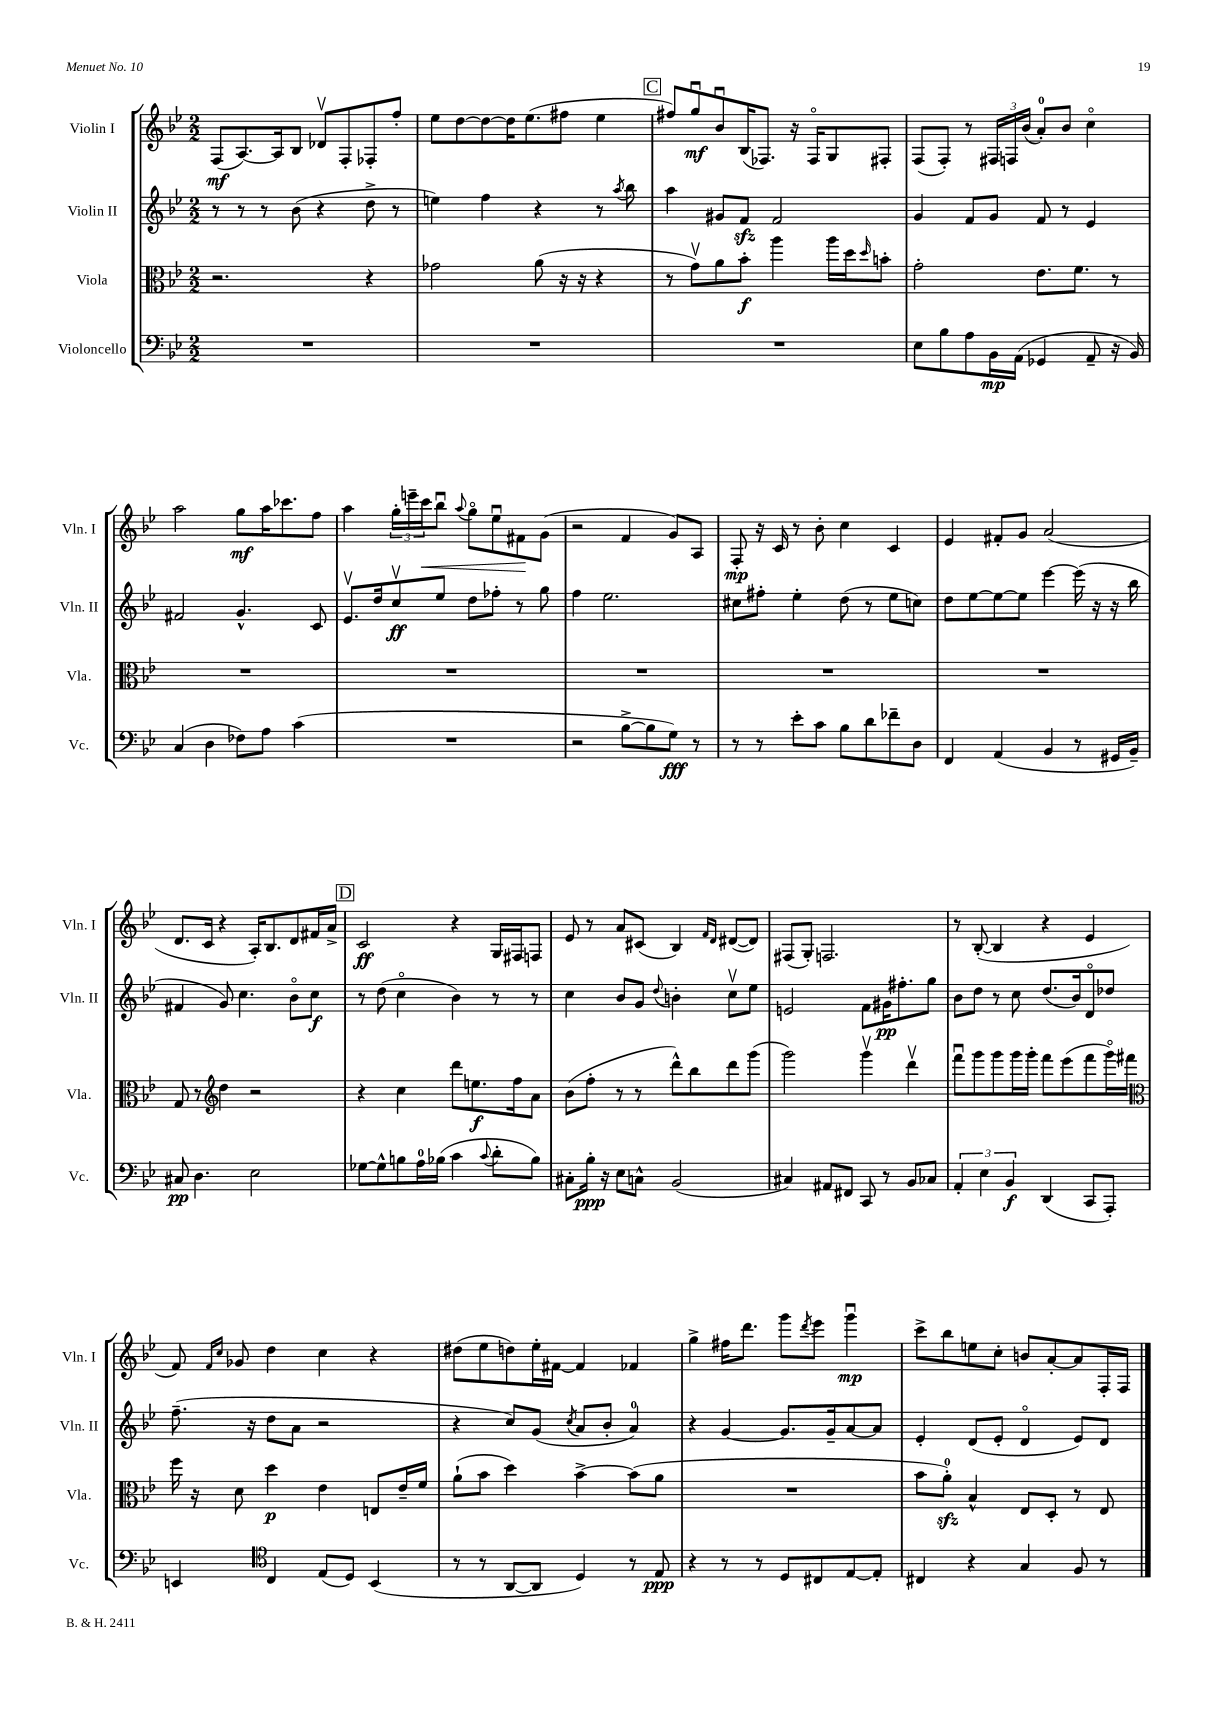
<<
\new StaffGroup <<
\new Staff = "s0" \with { instrumentName = "Violin I" shortInstrumentName = "Vln. I" } {
    \clef treble \key bes \major \numericTimeSignature \time 2/2
    f8\mf( a8.~) a16 bes8 des'8\upbow f8-. fes8-. f''8-. |
    ees''8 d''8~ d''8~ d''16 ees''8.( fis''8 ees''4 |
    \mark \markup { \box "C" } fis''8) g''8\downbow\mf bes'8\downbow bes16( fes8.) r16 fes16\flageolet g8 fis8-. |
    f8( f8-.) r8 \tuplet 3/2 { fis16 f16 bes'16( } a'8-0-.) bes'8 c''4\flageolet |
    a''2 g''8\mf a''16 ces'''8. f''8 |
    a''4 \tuplet 3/2 { g''16-. e'''16-- c'''16\< } bes''8\downbow \appoggiatura { a''8 } g''8\flageolet ees''8\downbow fis'8\! g'8( |
    r2 f'4 g'8) a8 |
    f8-.\mp r16 c'16 r8 bes'8-. c''4 c'4 |
    ees'4 fis'8-. g'8 a'2( |
    d'8. c'16 r4 a16-.) bes8. d'8 fis'16 a'16-> |
    \mark \markup { \box "D" } c'2\ff r4 g16 fis16 f8 |
    ees'8 r8 a'8 cis'8( bes4) \grace { f'16 d'16 } dis'8~( dis'8) |
    fis8( g8-.) f2. |
    r8 bes8~-.( bes4 r4 ees'4 |
    f'8) \grace { f'16 c''16 } ges'8 d''4 c''4 r4 |
    dis''8( ees''8 d''8) ees''16-. fis'16~ fis'4 fes'4 |
    g''4-> fis''16 d'''8. g'''8 \acciaccatura { d'''8 } ees'''8 g'''4\downbow\mp |
    c'''8-> bes''8 e''8 c''8-. b'8 a'8~-. a'8 f16-. f16 \bar "|." |
}
\new Staff = "s1" \with { instrumentName = "Violin II" shortInstrumentName = "Vln. II" } {
    \clef treble \key bes \major \numericTimeSignature \time 2/2
    r8 r8 r8 bes'8( r4 d''8-> r8 |
    e''4) f''4 r4 r8 \acciaccatura { a''8 } bes''8 |
    \mark \markup { \box "C" } a''4 gis'8 f'8\sfz f'2 |
    g'4 f'8 g'8 f'8 r8 ees'4 |
    fis'2 g'4.-^ c'8 |
    ees'8.\upbow d''16 c''8\upbow\ff ees''8 d''8 fes''8-. r8 g''8 |
    f''4 ees''2. |
    cis''8 fis''8-. ees''4-. d''8( r8 ees''8 c''8) |
    d''8 ees''8~ ees''8~ ees''8 ees'''4~ ees'''16( r16 r16 bes''16 |
    fis'4 g'8) c''4. bes'8\flageolet c''8\f |
    \mark \markup { \box "D" } r8 d''8( c''4\flageolet bes'4) r8 r8 |
    c''4 bes'8 g'8 \appoggiatura { d''8 } b'4-. c''8\upbow ees''8 |
    e'2 f'8 gis'16\pp fis''8.-. g''8 |
    bes'8 d''8 r8 c''8 d''8.( bes'16) d'8\flageolet des''8 |
    f''8.--( r16 d''8 a'8 r2 |
    r4 c''8) g'8( \acciaccatura { c''8 } a'8 bes'8-. a'4-0) |
    r4 g'4~ g'8. g'16-- a'8~ a'8 |
    ees'4-. d'8( ees'8-. d'4\flageolet ees'8) d'8 \bar "|." |
}
\new Staff = "s2" \with { instrumentName = "Viola" shortInstrumentName = "Vla." } {
    \clef alto \key bes \major \numericTimeSignature \time 2/2
    r2. r4 |
    ges'2 a'8( r16 r16 r4 |
    \mark \markup { \box "C" } r8 g'8\upbow) a'8 bes'8-.\f a''4 a''16 d''16 \grace { d''16 } b'8-. |
    g'2-. ees'8. f'8. r8 |
    R1 |
    R1 |
    R1 |
    R1 |
    R1 |
    g8 r8 \clef treble d''4 r2 |
    \mark \markup { \box "D" } r4 c''4 d'''8 e''8.\f f''16 a'8 |
    bes'8( f''8-. r8 r8 d'''8-^) bes''8 d'''8 g'''8( |
    g'''2) g'''4\upbow d'''4\upbow |
    f'''8\downbow g'''8 g'''8 g'''16 g'''16-. f'''8 ees'''8( f'''8 g'''16\flageolet) fis'''16 |
    \clef alto f''16 r16 d'8 d''4\p ees'4 e8 ees'16-- f'16 |
    a'8-!( bes'8 d''4) bes'4~-> bes'8( a'8 |
    R1 |
    bes'8 a'8-0-.\sfz) bes4-^ ees8 d8-. r8 ees8 \bar "|." |
}
\new Staff = "s3" \with { instrumentName = "Violoncello" shortInstrumentName = "Vc." } {
    \clef bass \key bes \major \numericTimeSignature \time 2/2
    R1 |
    R1 |
    \mark \markup { \box "C" } R1 |
    ees8 bes8 a8 bes,16\mp a,16( ges,4 a,8-- r16 bes,16) |
    c4( d4 fes8) a8 c'4( |
    R1 |
    r2 bes8~-> bes8 g8\fff) r8 |
    r8 r8 ees'8-. c'8 bes8 d'8 fes'8-- d8 |
    f,4 a,4( bes,4 r8 gis,16 bes,16--) |
    cis8\pp d4. ees2 |
    \mark \markup { \box "D" } ges8~ ges8-^ b8 a16-0 bes16( c'4 \appoggiatura { c'8 } d'8-. bes8) |
    cis8-. bes16-.\ppp r16 ees8 c8-^ bes,2( |
    cis4) ais,8 fis,8 c,8 r8 bes,8 ces8 |
    \tuplet 3/2 { a,4-. ees4 bes,4\f } d,4( c,8 a,,8-.) |
    e,4 \clef tenor c4 ees8( d8) bes,4( |
    r8 r8 a,8~ a,8 d4) r8 ees8\ppp |
    r4 r8 r8 d8 cis8 ees8~ ees8-. |
    cis4 r4 g4 f8 r8 \bar "|." |
}
>>
>>
\layout { \context { \Score \remove "Bar_number_engraver" } }
